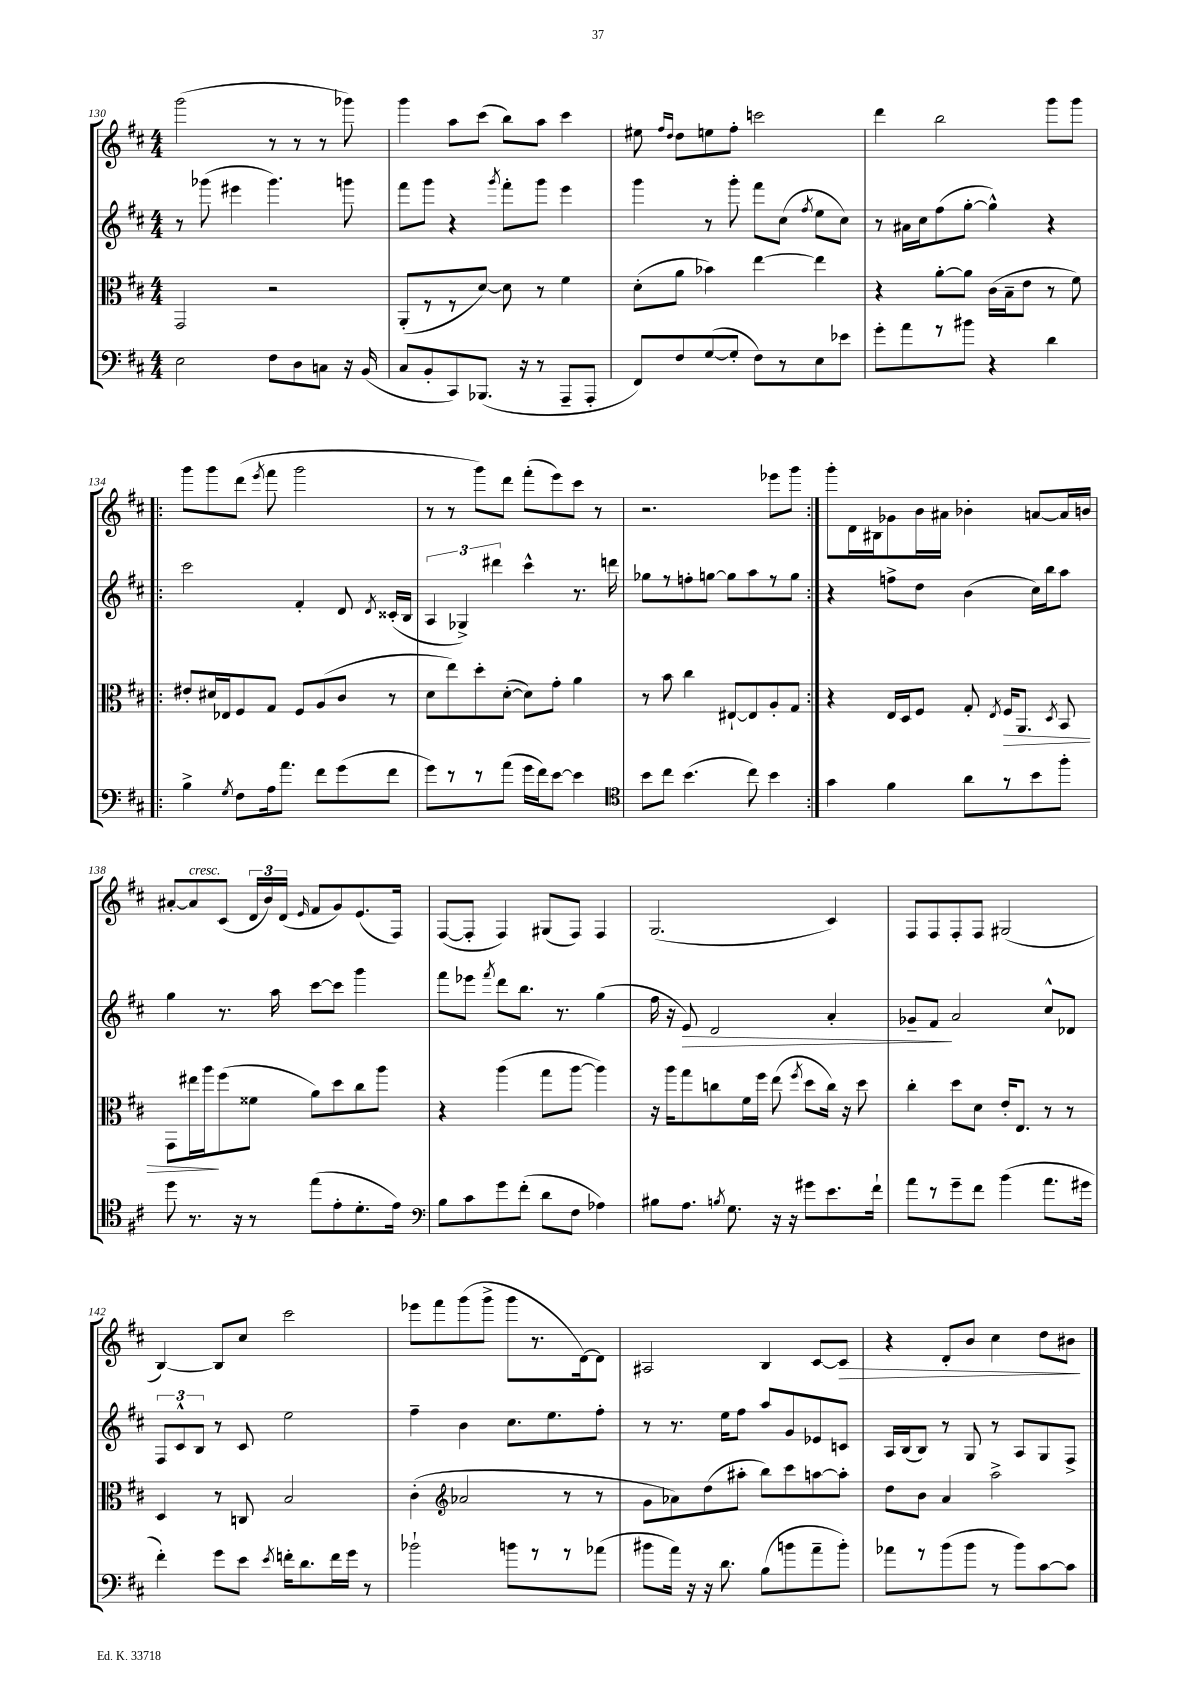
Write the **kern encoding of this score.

**kern	**kern	**kern	**kern
*staff4	*staff3	*staff2	*staff1
*clefF4	*clefC3	*clefG2	*clefG2
*k[f#c#]	*k[f#c#]	*k[f#c#]	*k[f#c#]
*M4/4	*M4/4	*M4/4	*M4/4
2E\	2GG/	8r	(2ggg\
.	.	(8ggg-\	.
.	.	4eee#\	.
8F#\L	2r	4.ggg-\)	8r
8D\	.	.	8r
8C\J	.	.	8r
16r	.	8ggg\	8ggg-\)
(16BB/	.	.	.
=	=	=	=
8C#/L	(8AA'/L	8fff#\L	4ggg\
8BB'/	8r	8ggg\J	.
8CC#/)	8r	4r	8aa\L
(8.BBB-/J	[8d/J)	.	(8ccc#\J
.	.	8qggg/	.
.	8d\]	8fff#'\L	8bb\L)
16r	.	.	.
8r	8r	8ggg\J	8aa\J
8AAA~/L	4f#\	4eee\	4ccc#\
8AAA'/J	.	.	.
=	=	=	=
8FF#/L)	(8d'\L	4ggg\	8ee#\
.	.	.	16qqff#/LL
.	.	.	16qqdd/JJ
8F#/	8a\J	.	8dd\L
([8G/	4b-\)	8r	8ee\
8G'/]J	.	8ggg'\	8ff#'\J
8F#\L)	[4ee\	8fff#\L	2ccc\
8r	.	(8cc#\J	.
.	.	8qff#/	.
8E\	4ee\]	8ee\L	.
8e-\J	.	8cc#\J)	.
=	=	=	=
8g'\L	4r	8r	4ddd\
8a\	.	16a#\LL	.
.	.	16cc#\J	.
8r	[8a'\L	(8ff#\	2bb\
8b#\J	8a\]J	[8gg'\J	.
4r	(16c#\LL	4gg^^\])	.
.	16B~\J	.	.
.	8e\J	.	.
4d\	8r	4r	8ggg\L
.	8f#\)	.	8ggg\J
=!|:	=!|:	=!|:	=!|:
4B^\	8e#'/L	2ccc#\	8ggg\L
.	16d#/L	.	8ggg\
.	16E-/J	.	.
8qG/	.	.	.
8F#\L	8F#/	.	(8ddd\J
.	.	.	8qeee/
16A\k	8G/J	.	8fff#\
8.a\J	.	.	.
.	8F#/L	4f#'/	2ggg\
8f#\L	(8A/	.	.
(8g\	8c#/J	8d/	.
.	.	8qd/	.
8f#\J	8r	(16c##'/LL	.
.	.	16B/JJ	.
=	=	=	=
8g\L)	8d\L	6A/	8r
8r	8ee\)	.	8r
.	.	6G-^/)	.
8r	8dd'\	.	8ggg\L)
.	.	6ddd#\	.
(8a\J	([8d'\J	.	8ddd\J
16g\LL	8d\]L)	4ccc#^^\	(8fff#'\L
16f#\J)	.	.	.
[8e\J	8g'\J	.	8eee\)
4e\]	4a\	8.r	8ccc#\J
.	.	.	8r
.	.	16ddd\	.
=	=	=	=
*clefC4	*	*	*
8b\L	8r	8gg-\L	2.r
8cc#\J	8b\	8r	.
(4.b\	4cc#\	8ff'\	.
.	.	[8gg\J	.
.	[8E#`/L	8gg\]L	.
8cc#\)	8E#/]	8aa\	.
4b\	8A'/	8r	8eee-\L
.	8G/J	8gg\J	8ggg\J
=:|!	=:|!	=:|!	=:|!
4g\	4r	4r	8ggg'\L
.	.	.	16d\L
.	.	.	16B#\J
4f#\	16E/LL	8ff^\L	8g-\
.	16D/J	.	.
.	8F#/J	8dd\J	16b\L
.	.	.	16a#\JJ
8a\L	8G'/	(4b\	4b-'\
.	8qE/	.	.
8r	16F#/LK	.	.
.	8.AA/J	.	.
8b\	.	16cc#\LL)	[8a/L
.	.	16bb\J	.
.	8qD/	.	.
8ff#'\J	8BB/	8aa\J	16a/]L
.	.	.	16b/JJ
=	=	=	=
8dd\	8GG\L	4gg\	[8a#'/L
8.r	16ee#\L	.	8a#/]
.	16aa\J	.	.
.	(8ff#\	8.r	(8c#/J
16r	.	.	.
8r	8f##\J	.	24d/LL
.	.	.	24b/)
.	.	16aa\	.
.	.	.	(24d/JJ
.	.	.	16qqe/
(8ee\L	8a\L)	[8ccc#\L	8f#/L
8e'\	8dd\	8ccc#\]J	8g/)
8.d'\	8cc#\	4ggg\	(8.e/
.	8aa\J	.	.
16e\Jk)	.	.	16F#/Jk)
=	=	=	=
*clefF4	*	*	*
8B\L	4r	8fff#\L	([8F#/L
8c#\	.	8eee-\J	8F#'/]J
.	.	8qfff#/	.
8g\	(4aa\	8ddd\L	4F#/)
(8f#'\J	.	8.bb\J	.
8d\L	8gg\L	.	(8G#/L
.	.	8.r	.
8F#\J	[8aa\J	.	8F#/J)
4A-\)	4aa\])	(4gg\	4F#/
=	=	=	=
8B#\L	16r	16ff#\	(2.G/
.	16aa\LK	16r	.
8.A\J	8gg\	8e/)	.
.	8cc\	2d/	.
8qB/	.	.	.
8.G\	.	.	.
.	16f#\L	.	.
.	16ff#\JJ	.	.
16r	(8ee\	.	.
16r	.	.	.
.	8qff#/	.	.
8g#\L	8dd\L	.	.
8.e\	16cc\Jk)	4a'/	4c#/)
.	16r	.	.
.	8dd\	.	.
16f#`\Jk	.	.	.
=	=	=	=
8a\L	4cc#'\	8g-~/L	8F#/L
8r	.	8f#/J	8F#/
8g~\	8dd\L	2a/	8F#'/
8f#\J	8d\J	.	8F#/J
(4b\	16e'/LK	.	(2G#/
.	8.E/J	.	.
8.a\L	8r	8cc#^^/L	.
.	8r	8d-/J	.
16g#\Jk	.	.	.
=	=	=	=
4f#'\)	4D/	12F#/L	[4B/)
.	.	12c#^^/	.
.	.	12B/J	.
8g\L	8r	8r	8B/]L
8e\J	8C/	8c#/	8cc#/J
8qe/	.	.	.
16f'\LK	2B/	2ee\	2ccc#\
8.d\	.	.	.
16f\L	.	.	.
16g\JJ	.	.	.
8r	.	.	.
=	=	=	=
2b-`\	(4c#'\	4ff#~\	8eee-\L
.	.	.	8fff#\
*	*clefG2	*	*
.	2a-/	4b\	(8ggg\
.	.	.	8ggg^\J
8b\L	.	8.cc#\L	8ggg\L
8r	.	.	8.r
.	.	8.ee\	.
8r	8r	.	.
.	.	.	[16d\k)
(8a-\J	8r	8ff#'\J	8d\]J
=	=	=	=
8b#\L	8g\L	8r	2A#/
16a\Jk)	8a-\)	8.r	.
16r	.	.	.
16r	(8dd\	.	.
8.d\	.	16ee\LK	.
.	8aa#'\J	8ff#\J	.
(8B\L	8bb\L)	8aa/L	4B/
8b\	8ccc#\	8g/	.
8a~\	[8aa\	8e-/	[8c#/L
8b'\J)	8aa'\]J	8c/J	8c#/]J
=	=	=	=
8a-\L	8dd\L	16A/LL	4r
.	.	(16B/J	.
8r	8b\J	8B/J)	.
(8b\	4a/	8r	8d'/L
8b\J	.	8G/	8b/J
8r	2aa^\	8r	4cc#\
8b\L)	.	8A/L	.
[8c#\	.	8G/	8dd\L
8c#\]J	.	8F#^/J	8b#\J
==	==	==	==
*-	*-	*-	*-
